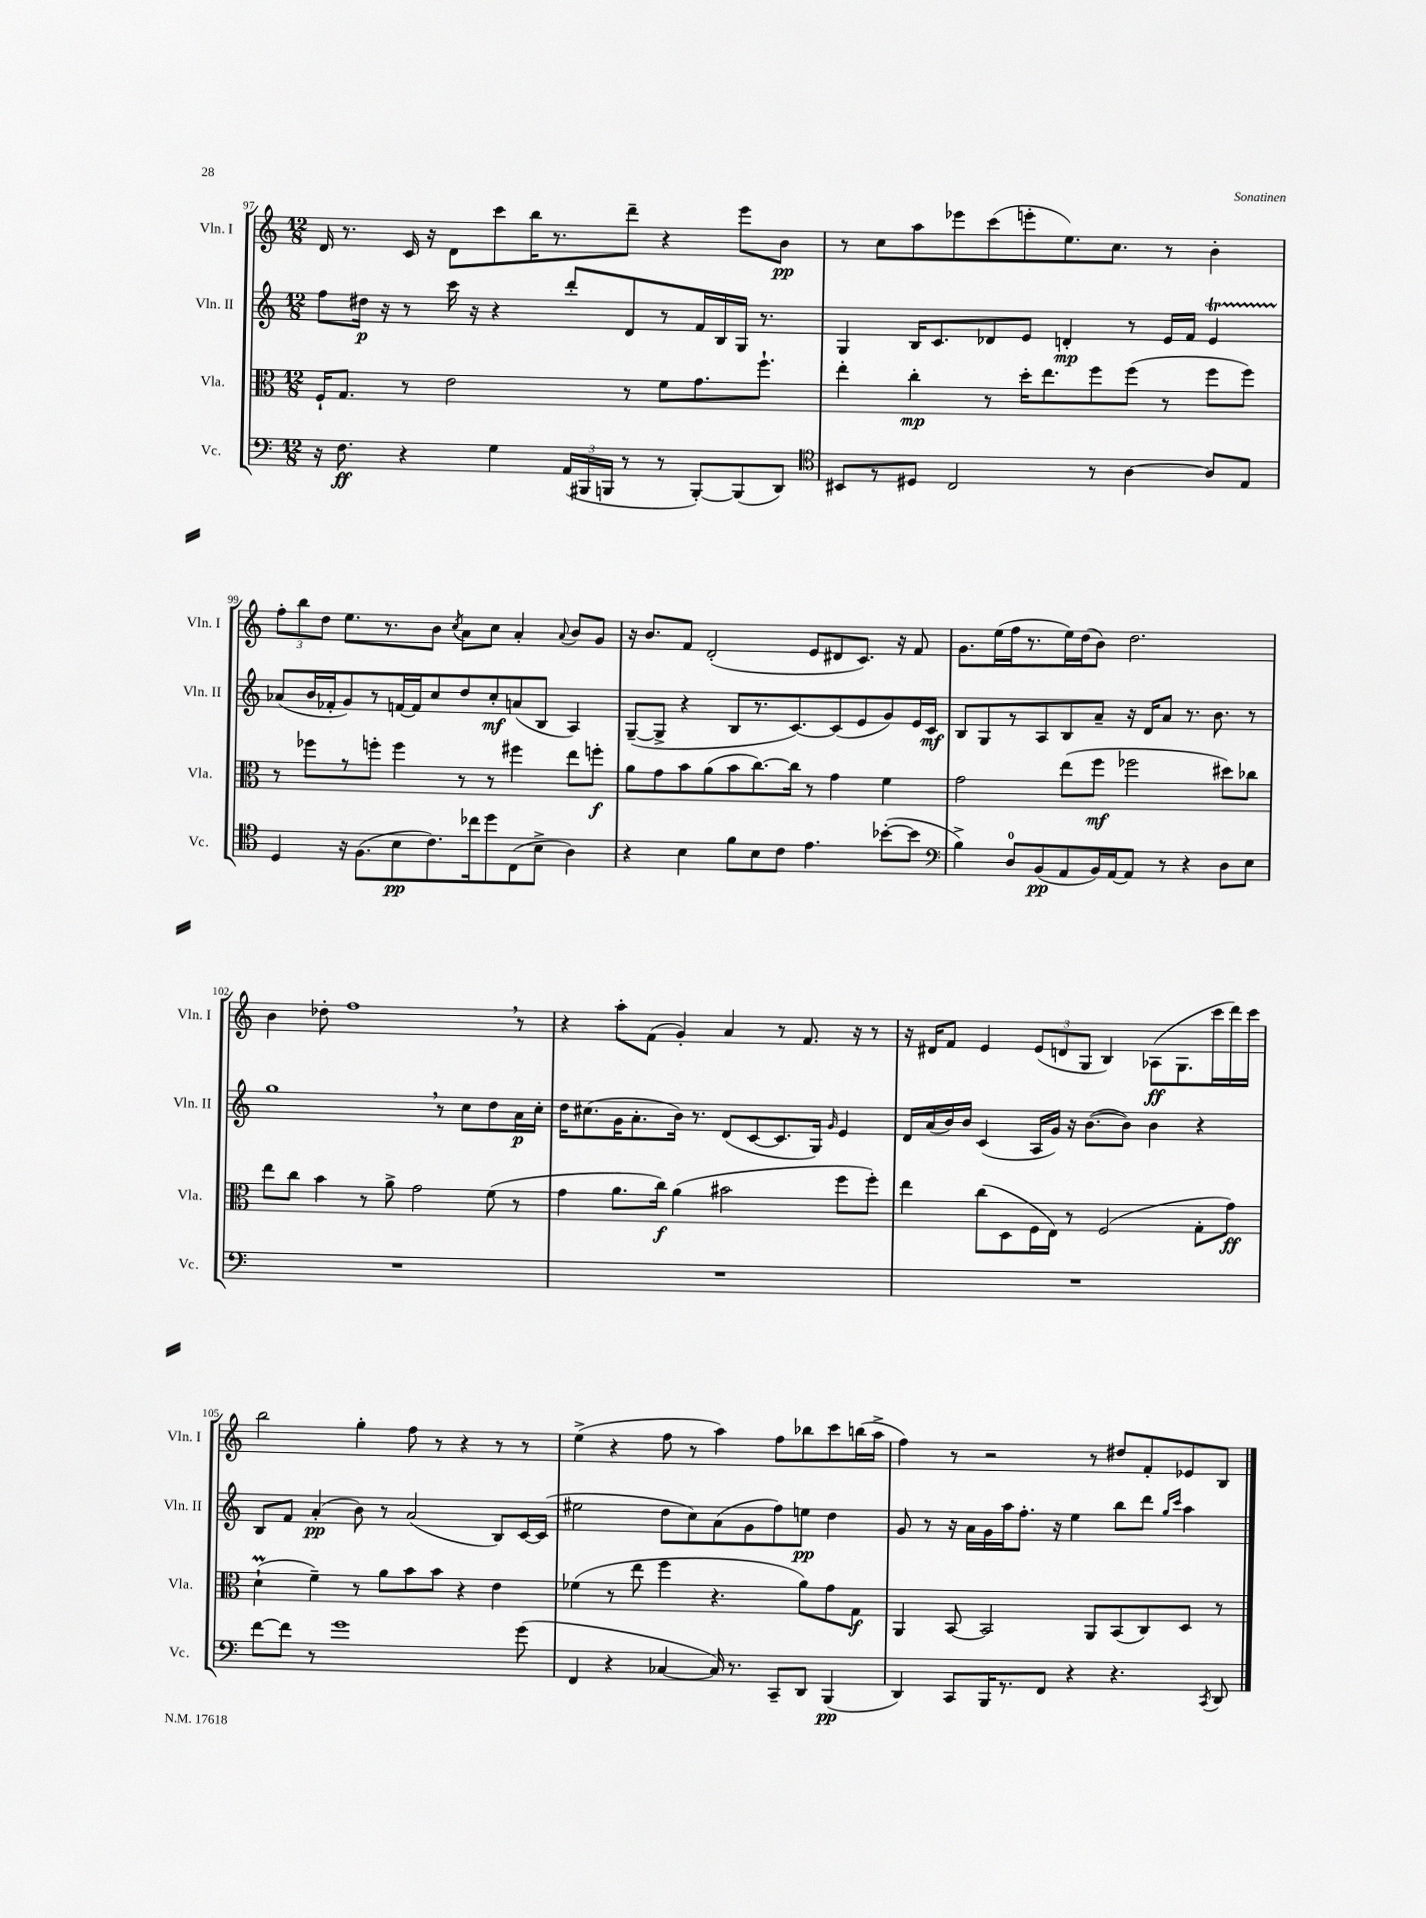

**kern	**dynam	**kern	**dynam	**kern	**dynam	**kern	**dynam
*part4	*part4	*part3	*part3	*part2	*part2	*part1	*part1
*staff4	*staff4	*staff3	*staff3	*staff2	*staff2	*staff1	*staff1
*I"Vc.	*	*I"Vla.	*	*I"Vln. II	*	*I"Vln. I	*
*I'Vc.	*	*I'Vla.	*	*I'Vln. II	*	*I'Vln. I	*
*clefF4	*	*clefC3	*	*clefG2	*	*clefG2	*
*k[]	*	*k[]	*	*k[]	*	*k[]	*
*M12/8	*	*M12/8	*	*M12/8	*	*M12/8	*
=97	=97	=97	=97	=97	=97	=97	=97
16r	.	16F`/KL	.	8ff\L	.	16d/	.
8.F\	ff	8.G/J	.	.	.	8.r	.
.	.	.	.	16dd#X\Jk	p	.	.
.	.	.	.	16r	.	.	.
4r	.	8r	.	8r	.	16c/	.
.	.	.	.	.	.	16r	.
.	.	2e\	.	16ccc\	.	8d\L	.
.	.	.	.	16r	.	.	.
4G\	.	.	.	4r	.	8ccc\	.
.	.	.	.	.	.	16bb\K	.
.	.	.	.	.	.	8.r	.
(24AA/LL	.	.	.	8ddd'/L	.	.	.
24BBB#X/	.	.	.	.	.	.	.
24BBBn/JJ	.	.	.	.	.	.	.
8r	.	8r	.	8d/	.	8ddd~\J	.
8r	.	8f\L	.	8r	.	4r	.
[8BBB'/L)	.	8.g\	.	16f/L	.	.	.
.	.	.	.	16B/	.	.	.
(8BBB/]	.	.	.	16G/JJ	.	8eee\L	.
.	.	8.ff`\J	.	8.r	.	.	.
8DD/J)	.	.	.	.	.	8b\J	pp
=98	=98	=98	=98	=98	=98	=98	=98
*clefC4	*	*	*	*	*	*	*
8BB#X/L	.	4ee'\	.	4G/	.	8r	.
8r	.	.	.	.	.	8cc\L	.
8D#X/J	.	4cc'\	mp	16B/KL	.	8aa\	.
.	.	.	.	8.c/	.	.	.
2C/	.	.	.	.	.	8eee-X\	.
.	.	8r	.	8d-X/	.	(8ccc\	.
.	.	16dd'\KL	.	8e/J	.	8eeen'\	.
.	.	8.ee\	.	.	.	.	.
.	.	.	.	4dn'/	mp	8.ee\)	.
8r	.	8ff\	.	.	.	.	.
.	.	.	.	.	.	8.cc\J	.
[4A\	.	(8ff\J	.	8r	.	.	.
.	.	8r	.	16e/LL	.	8r	.
.	.	.	.	16f/JJ	.	.	.
8A/L]	.	8ff\L	.	4et/	.	4b'\	.
8E/J	.	8ff\J)	.	.	.	.	.
!!LO:LB:g=z
=99	=99	=99	=99	=99	=99	=99	=99
4D/	.	8r	.	(8a-X/L	.	12ff'\L	.
.	.	.	.	.	.	12bb\	.
.	.	8ff-X\L	.	16b/L	.	.	.
.	.	.	.	.	.	12dd\J	.
.	.	.	.	16f-X'/J	.	.	.
16r	.	8r	.	8g/)	.	8.ee\L	.
(8.F\L	.	.	.	.	.	.	.
.	.	8ffn'\J	.	8r	.	.	.
.	.	.	.	.	.	8.r	.
8B\	pp	4ff\	.	[16fn/L	.	.	.
.	.	.	.	16f/J]	.	.	.
8.c\)	.	.	.	8cc/	.	8b\J	.
.	.	.	.	.	.	8qcc/	.
.	.	8r	.	8dd/	.	8a\L	.
16cc-X\k	.	.	.	.	.	.	.
8dd\	.	8r	.	8cc'/	mf	8cc\J	.
(8C\	.	4ff#X\	.	(8an/	.	4a'/	.
8B^\J	.	.	.	8B/J	.	.	.
.	.	.	.	.	.	8qqa/	.
4A\)	.	8ee\L	.	4A/)	.	8b/L	.
.	.	8ffn'\J	f	.	.	8g/J	.
=100	=100	=100	=100	=100	=100	=100	=100
4r	.	8a\L	.	([8G~/L	.	16r	.
.	.	.	.	.	.	8.b/L	.
.	.	8g\	.	8G^/J]	.	.	.
4B\	.	8b\	.	4r	.	8f/J	.
.	.	(8a\	.	.	.	(2d'/	.
8f\L	.	8b\	.	8B/L	.	.	.
8B\	.	[8.cc\)	.	8.r	.	.	.
8c\J	.	.	.	.	.	.	.
.	.	16cc\Jk]	.	[8.c/)	.	.	.
4.e\	.	8r	.	.	.	8e/L	.
.	.	4g\	.	(8c/]	.	8d#X/	.
.	.	.	.	8e/	.	8.c/J)	.
([8b-X'\L	.	4f\	.	8g/)	.	.	.
.	.	.	.	.	.	16r	.
8b-\J]	.	.	.	16e/L	.	8f/	.
.	.	.	.	16c/JJ	mf	.	.
=101	=101	=101	=101	=101	=101	=101	=101
*clefF4	*	*	*	*	*	*	*
4B^\)	.	2g\	.	8B/L	.	8.g\L	.
.	.	.	.	8G/	.	.	.
.	.	.	.	.	.	(16ee\L	.
8D/L	.	.	.	8r	.	16ff\J	.
.	.	.	.	.	.	8.r	.
(8BB/	pp	.	.	8A/	.	.	.
8AA/	.	(8ee\L	.	8B/	.	16ee\L)	.
.	.	.	.	.	.	(16dd\J	.
16BB/L)	.	8ff\J	mf	8a~/J	.	8b\J)	.
[16AA/J	.	.	.	.	.	.	.
8AA/J]	.	2ff-X\	.	16r	.	2.dd\	.
.	.	.	.	16d/KL	.	.	.
8r	.	.	.	8a/J	.	.	.
4r	.	.	.	8.r	.	.	.
.	.	.	.	8.b\	.	.	.
8D\L	.	8dd#X\L)	.	.	.	.	.
8E\J	.	8cc-X\J	.	8r	.	.	.
!!LO:LB:g=z
=102	=102	=102	=102	=102	=102	=102	=102
1.r	.	8ee\L	.	1gg,	.	4b\	.
.	.	8cc\J	.	.	.	.	.
.	.	4b\	.	.	.	8dd-X'\	.
.	.	.	.	.	.	1ff,	.
.	.	8r	.	.	.	.	.
.	.	8a^\	.	.	.	.	.
.	.	2g\	.	.	.	.	.
.	.	.	.	8r	.	.	.
.	.	.	.	8cc\L	.	.	.
.	.	(8f\	.	8dd\	.	.	.
.	.	8r	.	16a\L	p	8r	.
.	.	.	.	16cc'\JJ	.	.	.
=103	=103	=103	=103	=103	=103	=103	=103
1.r	.	4g\	.	16dd\KL	.	4r	.
.	.	.	.	(8.cc#X\	.	.	.
.	.	8.a\L	.	16g\K	.	8aa'\L	.
.	.	.	.	8.a'\	.	.	.
.	.	.	.	.	.	(8f\J	.
.	.	16cc\Jk)	f	.	.	.	.
.	.	(4a\	.	16b\Jk)	.	4g'/)	.
.	.	.	.	8.r	.	.	.
.	.	2b#X\	.	(8d/L	.	4a/	.
.	.	.	.	[8c/	.	.	.
.	.	.	.	8.c/]	.	8r	.
.	.	.	.	.	.	8.f/	.
.	.	.	.	16G/Jk)	.	.	.
.	.	.	.	16qqg/	.	.	.
.	.	8ff\L	.	4e/	.	.	.
.	.	.	.	.	.	16r	.
.	.	8ff'\J)	.	.	.	8r	.
=104	=104	=104	=104	=104	=104	=104	=104
1.r	.	4ee\	.	16d/LL	.	16r	.
.	.	.	.	(16a/	.	16d#X/KL	.
.	.	.	.	16b/)	.	8f/J	.
.	.	.	.	16b/JJ	.	.	.
.	.	(8cc\L	.	(4c/	.	4e/	.
.	.	8D\	.	.	.	.	.
.	.	16F\L	.	16A/LL	.	(12e/L	.
.	.	16E\JJ)	.	16g/JJ)	.	.	.
.	.	.	.	.	.	12dn/	.
.	.	8r	.	16r	.	.	.
.	.	.	.	.	.	12G/J	.
.	.	.	.	([8.b\L	.	.	.
.	.	(2F/	.	.	.	4B/)	.
.	.	.	.	8b\J])	.	.	.
.	.	.	.	4b\	.	(8A-X\L	ff
.	.	.	.	.	.	8.G\	.
.	.	8G'\L	.	4r	.	.	.
.	.	.	.	.	.	16ccc\L	.
.	.	8g\J)	ff	.	.	16ddd\)	.
.	.	.	.	.	.	16ccc\JJ	.
!!LO:LB:g=z
=105	=105	=105	=105	=105	=105	=105	=105
[8f\L	.	(4dM`\	.	8B/L	.	2bb\	.
8f\J]	.	.	.	8f/J	.	.	.
8r	.	4f~\)	.	(4a'/	pp	.	.
1g	.	.	.	.	.	.	.
.	.	8r	.	8b\)	.	4gg'\	.
.	.	8a\L	.	8r	.	.	.
.	.	8b\	.	(2a/	.	8ff\	.
.	.	8b\J	.	.	.	8r	.
.	.	4r	.	.	.	4r	.
.	.	4e\	.	8B/L)	.	8r	.
(8g\	.	.	.	[16c/L	.	8r	.
.	.	.	.	(16c/JJ]	.	.	.
=106	=106	=106	=106	=106	=106	=106	=106
4FF/	.	(4f-X\	.	2ee#X\	.	(4ee^\	.
4r	.	8r	.	.	.	4r	.
.	.	8ee\	.	.	.	.	.
[4C-X/	.	4ff\	.	8dd\L	.	8ff\	.
.	.	.	.	8cc\)	.	8r	.
16C-/])	.	4.r	.	(8a\	.	4aa\)	.
8.r	.	.	.	.	.	.	.
.	.	.	.	8g\	.	.	.
8CC~/L	.	.	.	8ff\)	.	8ff\L	.
8DD/J	.	8a\L)	.	8een\J	pp	8bb-X\	.
(4BBB/	pp	8g\	.	4dd\	.	8ccc\	.
.	.	8G\J	f	.	.	(16bbn\L	.
.	.	.	.	.	.	16aa^\JJ	.
=107	=107	=107	=107	=107	=107	=107	=107
4DD/)	.	4AA/	.	8g/	.	4ff\)	.
.	.	.	.	8r	.	.	.
8CC/L	.	[8BB/	.	16r	.	8r	.
.	.	.	.	16a\LL	.	.	.
16BBB/K	.	2BB/]	.	16g\	.	2r	.
8.r	.	.	.	16aa\J	.	.	.
.	.	.	.	8.ff'\J	.	.	.
8FF/J	.	.	.	.	.	.	.
.	.	.	.	16r	.	.	.
4r	.	.	.	4ee\	.	.	.
.	.	8AA/L	.	.	.	8r	.
4.r	.	(8BB/	.	8bb\L	.	8dd#X/L	.
.	.	8C/)	.	8ddd\J	.	8f'/	.
.	.	.	.	16qqgg/LL	.	.	.
.	.	.	.	16qqccc/JJ	.	.	.
.	.	8D/J	.	4aa\	.	8e-X/	.
8qCC/	.	.	.	.	.	.	.
8DD/	.	8r	.	.	.	8B/J	.
==	==	==	==	==	==	==	==
*-	*-	*-	*-	*-	*-	*-	*-
